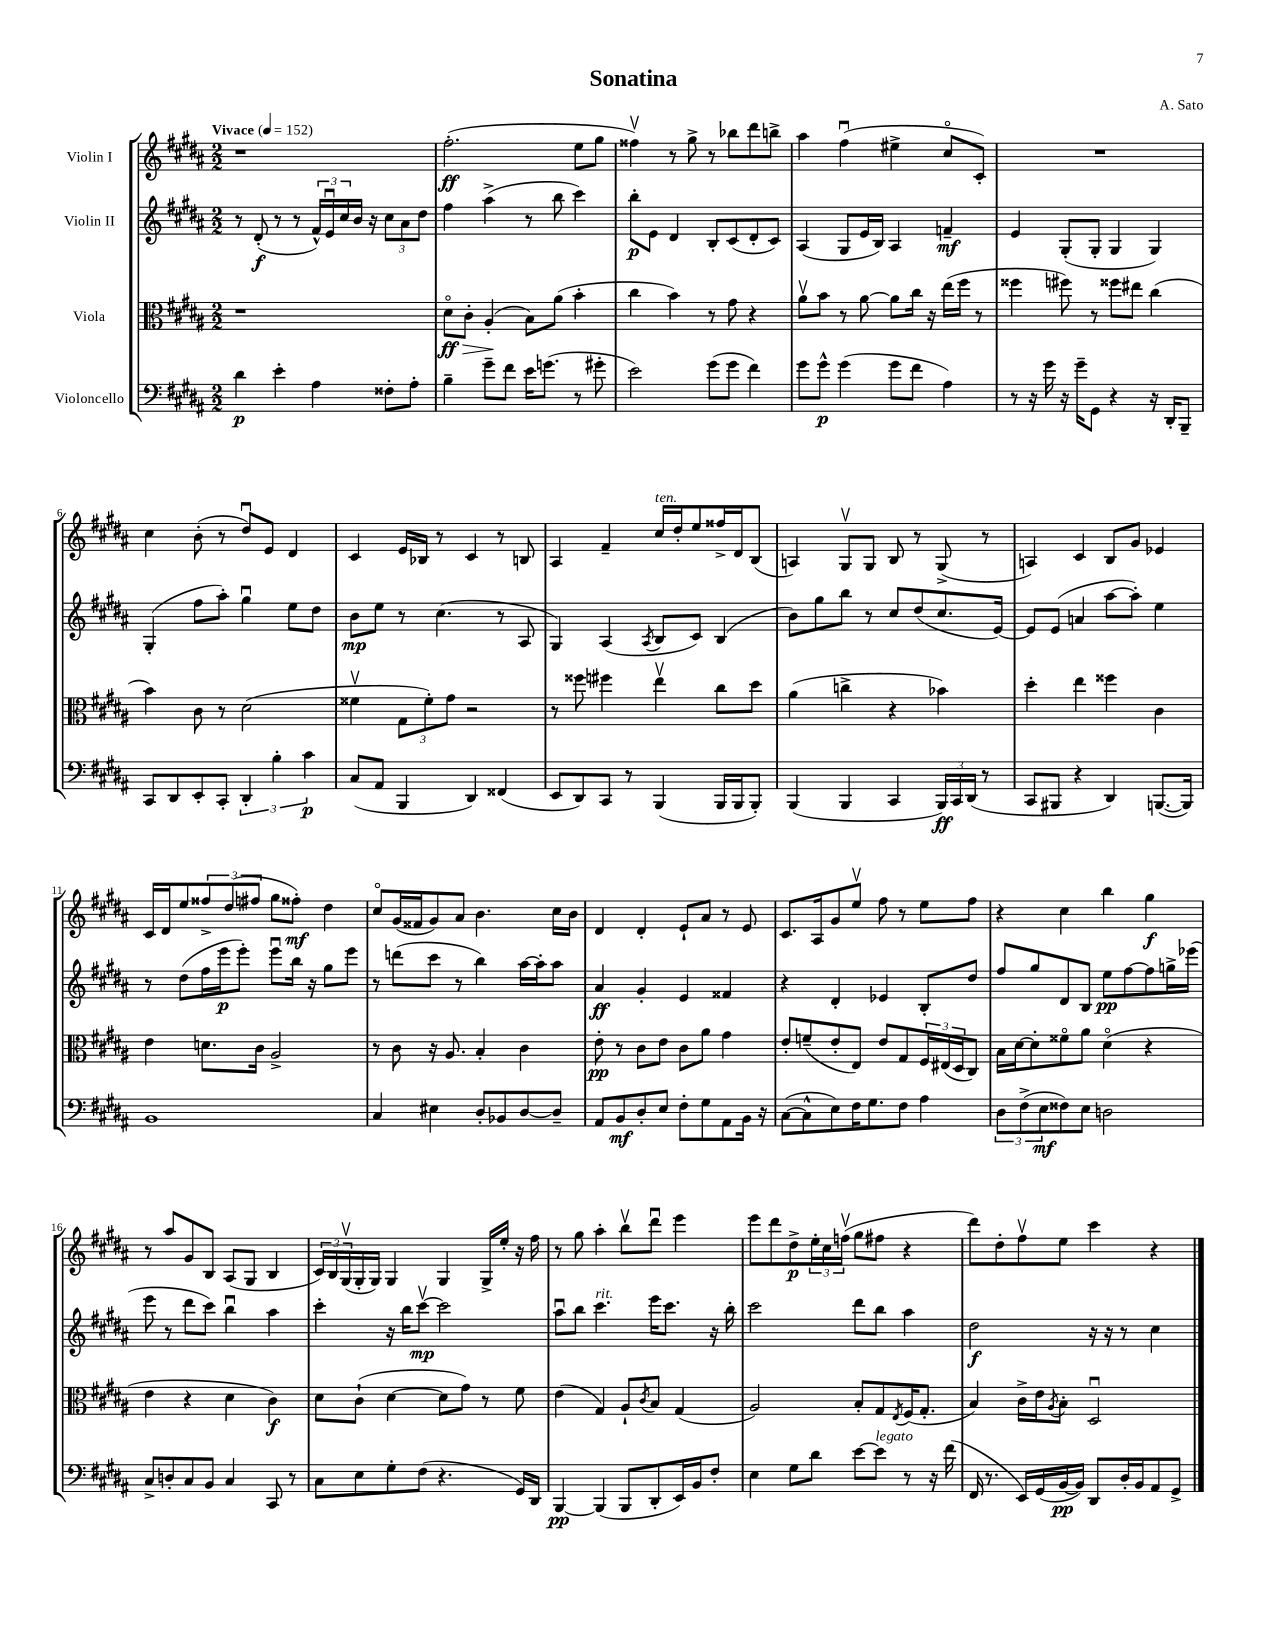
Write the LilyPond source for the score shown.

\header { title = "Sonatina" composer = "A. Sato" }
<<
\new StaffGroup <<
\new Staff = "s0" \with { instrumentName = "Violin I" } {
    \clef treble \key b \major \numericTimeSignature \time 2/2 \tempo "Vivace" 4 = 152
    r1 |
    fis''2.-.\ff( e''8 gis''8 |
    fisis''4\upbow) r8 gis''8-> r8 bes''8 dis'''8 b''8-> |
    ais''4 fis''4\downbow( eis''4-> cis''8\flageolet cis'8-.) |
    R1 |
    cis''4 b'8-.( r8 dis''8\downbow) e'8 dis'4 |
    cis'4 e'16 bes16 r8 cis'4 r8 b8 |
    ais4 fis'4-- cis''16^\markup { \italic "ten." } dis''16-. e''8 fisis''16-> dis'16 b8( |
    a4) gis8\upbow gis8 b8 r8 gis8->( r8 |
    a4) cis'4 b8 gis'8 ees'4 |
    cis'16 dis'16 e''8 \tuplet 3/2 { fisis''8-> dis''8( fis''8 } gis''8 fisis''8-.\mf) dis''4 |
    cis''8\flageolet gis'16( fisis'16 gis'8) ais'8 b'4. cis''16 b'16 |
    dis'4 dis'4-. e'8-! ais'8 r8 e'8 |
    cis'8. ais16 gis'8 e''8\upbow fis''8 r8 e''8 fis''8 |
    r4 cis''4 b''4 gis''4\f |
    r8 ais''8 gis'8 b8 ais8( gis8 b4 |
    \tuplet 3/2 { cis'16) b16 gis16\upbow( } gis16-. gis16) gis4 gis4 gis16-> e''16-. r16 fis''16 |
    r8 gis''8 ais''4-. b''8\upbow dis'''8\downbow e'''4 |
    e'''8 dis'''8 dis''8->\p \tuplet 3/2 { e''16-. cis''16 f''16\upbow( } gis''8 fis''8 r4 |
    dis'''8) dis''8-. fis''8\upbow e''8 cis'''4 r4 \bar "|." |
}
\new Staff = "s1" \with { instrumentName = "Violin II" } {
    \clef treble \key b \major \numericTimeSignature \time 2/2
    r8 dis'8-.\f( r8 r8 \tuplet 3/2 { fis'16-^) e'16\downbow cis''16 } b'16 r16 \tuplet 3/2 { cis''8 ais'8 dis''8 } |
    fis''4 ais''4->( r8 b''8 cis'''4) |
    b''8-.\p e'8 dis'4 b8-. cis'8( dis'8-. cis'8) |
    ais4( gis8 e'16 b16) ais4 f'4--\mf |
    e'4 gis8-.( gis8-. gis4 gis4) |
    gis4-.( fis''8 ais''8-.) gis''4\downbow e''8 dis''8 |
    b'8\mp e''8 r8 cis''4.( r8 ais8 |
    gis4) ais4( \acciaccatura { ais8 } b8 cis'8) b4( |
    b'8) gis''8 b''8 r8 cis''8 dis''8( cis''8. e'16~) |
    e'8 e'8( a'4 ais''8~ ais''8-.) e''4 |
    r8 dis''8( fis''16 e'''16\p e'''8-.) e'''8\downbow b''16 r16 gis''8 e'''8 |
    r8 d'''8( cis'''8 r8 b''4) ais''16~ ais''16-. ais''8 |
    ais'4\ff gis'4-. e'4 fisis'4 |
    r4 dis'4-. ees'4 b8-. dis''8 |
    fis''8 gis''8 dis'8 b8 e''8\pp fis''8~ fis''8 g''16-> ees'''16( |
    e'''8 r8 dis'''8 cis'''8) b''4\downbow ais''4 |
    cis'''4-. r16 b''16 cis'''8~\upbow\mp cis'''2 |
    ais''8\downbow b''8 cis'''4.^\markup { \italic "rit." } e'''16 cis'''8. r16 b''16-. |
    cis'''2 dis'''8 b''8 ais''4 |
    dis''2\f r16 r16 r8 cis''4 \bar "|." |
}
\new Staff = "s2" \with { instrumentName = "Viola" } {
    \clef alto \key b \major \numericTimeSignature \time 2/2
    r1 |
    dis'8\flageolet\ff\> cis'8-. ais4-.\!( b8) ais'8( b'4-. |
    cis''4 b'4) r8 gis'8 r4 |
    ais'8\upbow b'8 r8 ais'8~ ais'8 cis''16 r16 e''16( fis''16 r8 |
    fisis''4 fis''8) r8 fisis''8 eis''8 cis''4( |
    b'4) cis'8 r8 dis'2( |
    fisis'4\upbow \tuplet 3/2 { gis8 fisis'8-.) gis'8 } r2 |
    r8 fisis''8 fis''4 e''4\upbow cis''8 dis''8 |
    ais'4( c''4-> r4 bes'4) |
    dis''4-. e''4 fisis''4 cis'4 |
    e'4 d'8. cis'16 ais2-> |
    r8 cis'8 r16 ais8. b4-. cis'4 |
    e'8-.\pp r8 cis'8 e'8 cis'8 ais'8 gis'4 |
    e'8-. f'8--( e'8-. e8) e'8 gis8 \tuplet 3/2 { fis16 eis16( dis16 } cis8) |
    b16 dis'16~ dis'8-. fisis'8\flageolet ais'8 dis'4\flageolet( r4 |
    e'4 r4 dis'4 cis'4\f) |
    dis'8 cis'8-!( dis'4~ dis'8 gis'8) r8 fis'8 |
    e'4( gis4) ais8-! \acciaccatura { cis'8 } b8 gis4( |
    ais2) b8-. gis8 \acciaccatura { e8 } fis16( gis8.-. |
    b4) cis'16-> e'16 \acciaccatura { ais8 } b8-. dis2\downbow \bar "|." |
}
\new Staff = "s3" \with { instrumentName = "Violoncello" } {
    \clef bass \key b \major \numericTimeSignature \time 2/2
    dis'4\p e'4-. ais4 fisis8-. ais8-. |
    b4-- gis'8-- fis'8 e'16 g'8.( r8 gis'8-. |
    e'2) gis'8( gis'8 fis'4) |
    gis'8 gis'8-^\p gis'4( gis'8 fis'8 ais4) |
    r8 r16 gis'16 r16 gis'16-- gis,8 r4 r16 dis,16-. b,,8-- |
    cis,8 dis,8 e,8-. cis,8-. \tuplet 3/2 { dis,4-. b4-. cis'4\p } |
    cis8( ais,8 b,,4 dis,4) fisis,4( |
    e,8 dis,8) cis,8 r8 b,,4( b,,16 b,,16 b,,8-.) |
    b,,4( b,,4 cis,4 \tuplet 3/2 { b,,16\ff) cis,16 dis,16( } r8 |
    cis,8 bis,,8 r4 dis,4) b,,8.~( b,,16) |
    b,1 |
    cis4 eis4 dis8-. bes,8 dis8~ dis8-- |
    ais,8 b,8\mf dis8-. e8 fis8-. gis8 ais,8 b,16 r16 |
    cis8~( cis8-^ e8) fis16 gis8. fis8 ais4 |
    \tuplet 3/2 { dis8 fis8->( e8\mf } fisis8) e8 d2 |
    cis8-> d8-. cis8 b,8 cis4 cis,8 r8 |
    cis8 e8 gis8-. fis8( r4. gis,16) dis,16 |
    b,,4~\pp b,,4( b,,8 dis,8-. e,16) b,16 fis8-. |
    e4 gis8 dis'8 e'8~ e'8^\markup { \italic "legato" } r8 r16 fis'16( |
    fis,16 r8. e,16) gis,16( b,16~\pp b,16) dis,8 dis16-. b,16 ais,8 gis,8-> \bar "|." |
}
>>
>>
